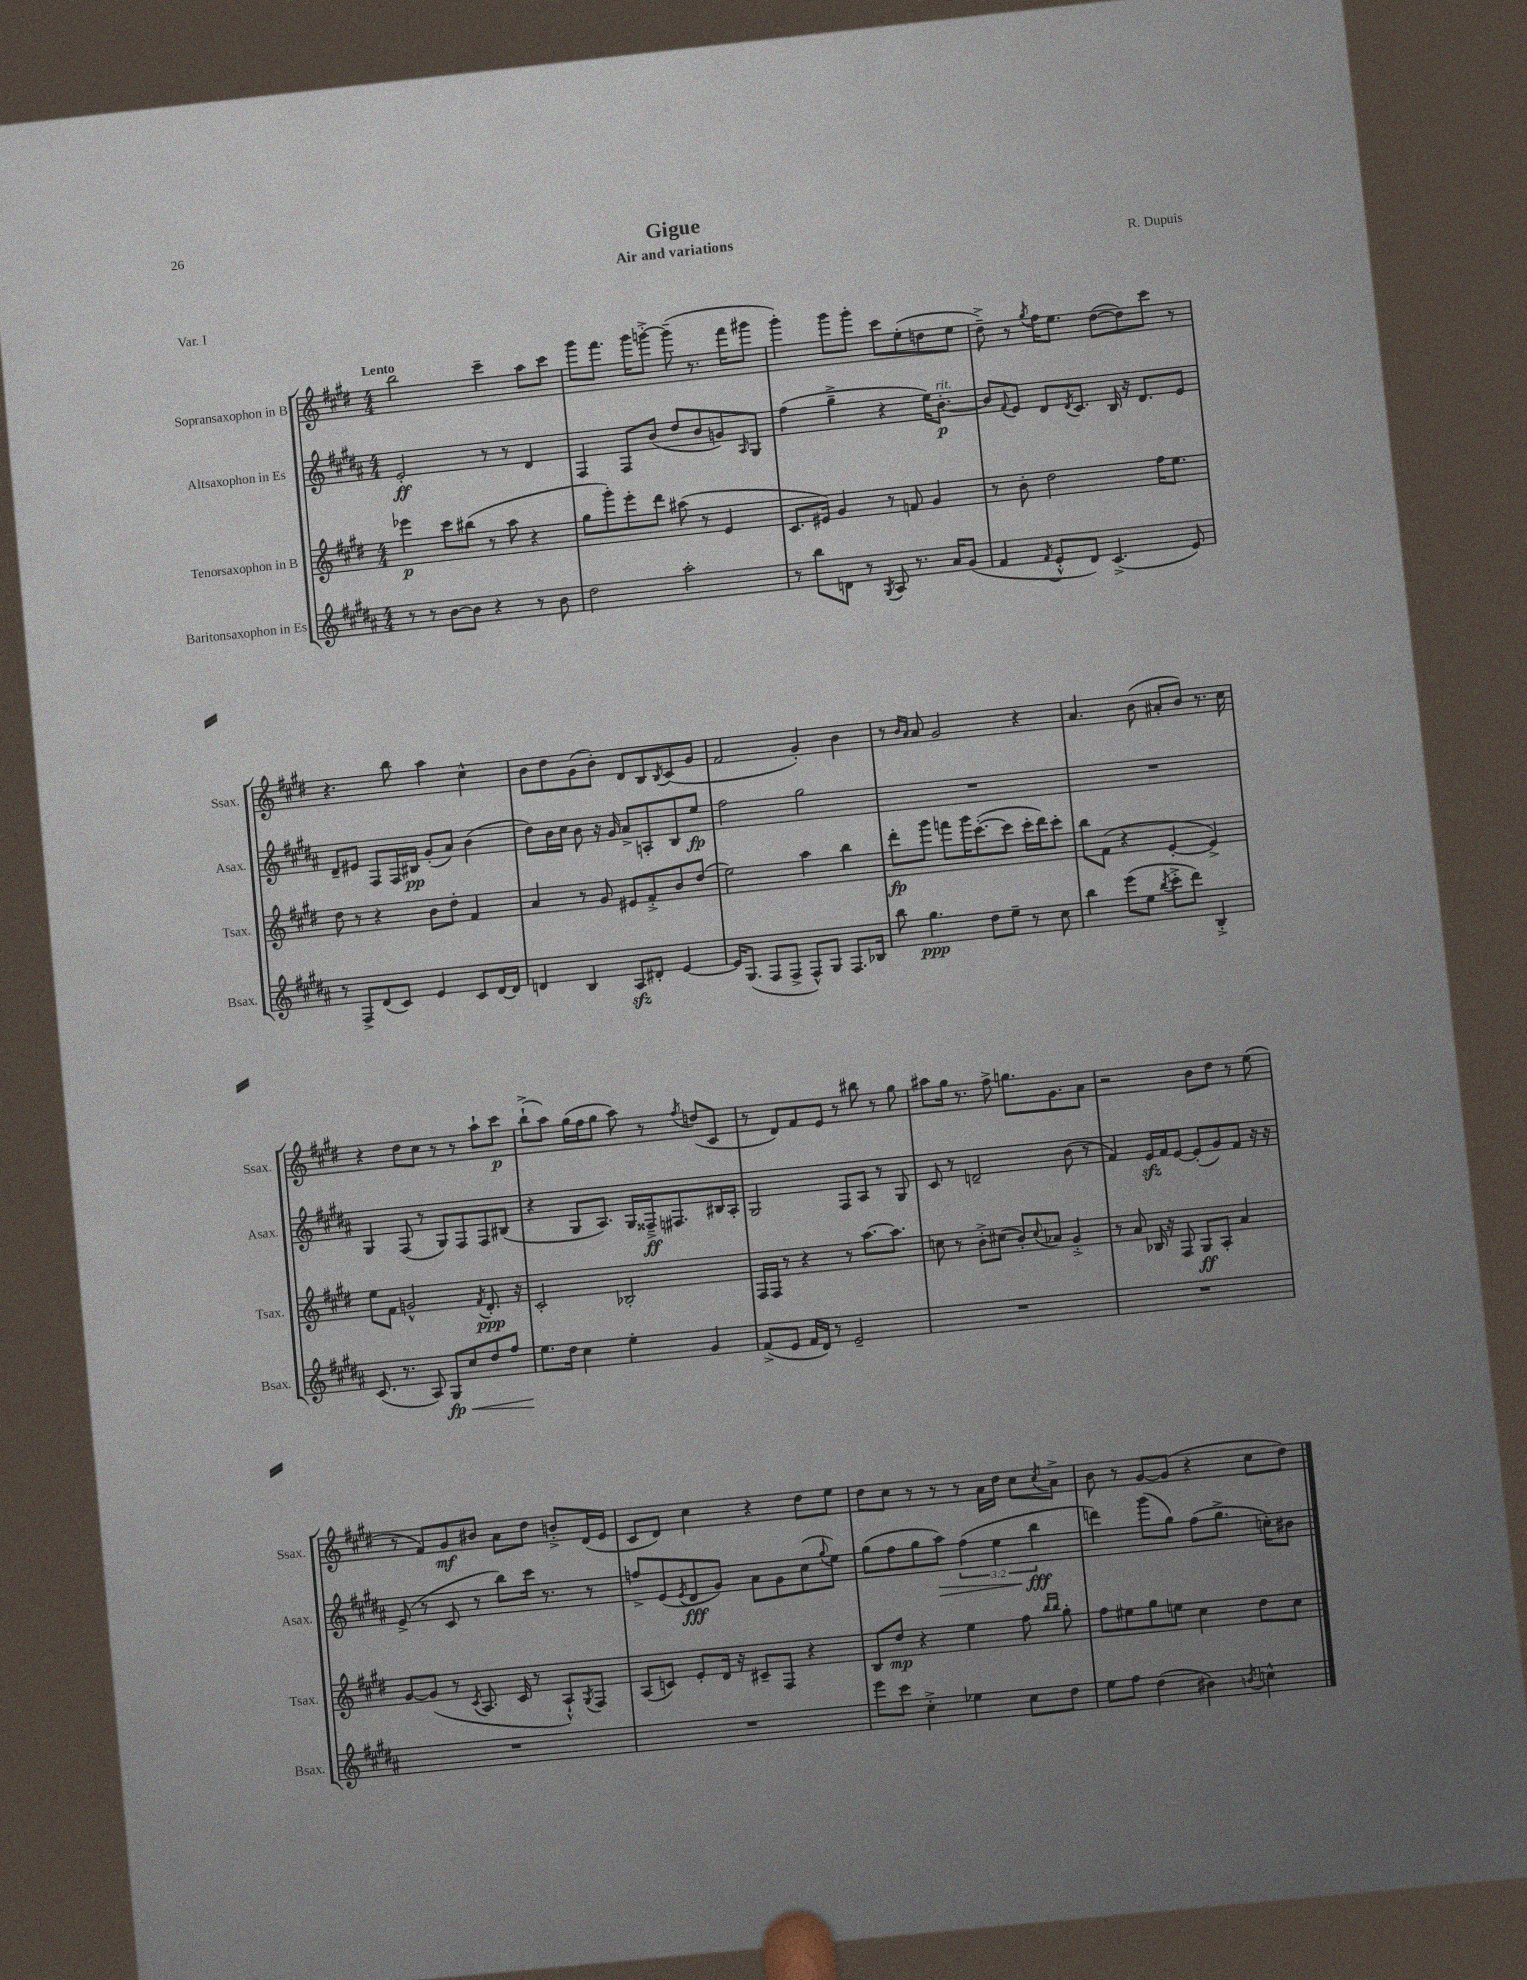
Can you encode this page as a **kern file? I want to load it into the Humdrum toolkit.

**kern	**dynam	**kern	**dynam	**kern	**dynam	**kern	**dynam
*part4	*part4	*part3	*part3	*part2	*part2	*part1	*part1
*staff4	*staff4	*staff3	*staff3	*staff2	*staff2	*staff1	*staff1
*I"Baritonsaxophon in Es	*	*I"Tenorsaxophon in B	*	*I"Altsaxophon in Es	*	*I"Sopransaxophon in B	*
*I'Bsax.	*	*I'Tsax.	*	*I'Asax.	*	*I'Ssax.	*
*clefG2	*	*clefG2	*	*clefG2	*	*clefG2	*
*k[f#c#g#d#a#]	*	*k[f#c#g#d#]	*	*k[f#c#g#d#a#]	*	*k[f#c#g#d#]	*
*M4/4	*	*M4/4	*	*M4/4	*	*M4/4	*
=1	=1	=1	=1	=1	=1	=1	=1
!	!	!	!	!	!	!LO:TX:a:B:t=Lento	!
8r	.	4eee-X\	p	2e'/	ff	2bb\	.
8r	.	.	.	.	.	.	.
[8b\L	.	8ccc#\L	.	.	.	.	.
8b\J]	.	(8bb#X\J	.	.	.	.	.
4r	.	8r	.	8r	.	4ccc#~\	.
.	.	8aa\	.	8r	.	.	.
8r	.	4r	.	4d#/	.	8aa\L	.
8b\	.	.	.	.	.	8ccc#\J	.
=2	=2	=2	=2	=2	=2	=2	=2
2dd#\	.	8gg#\L	.	4F#/	.	8ggg#\L	.
.	.	8ggg#'\)	.	.	.	8.fff#\J	.
.	.	8eee'\	.	8F#/L	.	.	.
.	.	.	.	.	.	16ggg#\KL	.
.	.	8ddd#\J	.	(8b/J	.	[8gggn'^\J	.
2aa#'\	.	(8aa#X\	.	8dd#/L	.	(8ggg~\]	.
.	.	8r	.	8b/	.	8.r	.
.	.	4e/	.	8gn/)	.	.	.
.	.	.	.	.	.	16fff#\KL	.
.	.	.	.	16qqA#/	.	.	.
.	.	.	.	8G#/J	.	8ggg#X\J	.
=3	=3	=3	=3	=3	=3	=3	=3
8r	.	8.c#/L	.	(4ff#\	.	4ggg#'\)	.
8bb\L	.	.	.	.	.	.	.
.	.	16e#X/Jk)	.	.	.	.	.
8dn\J	.	4g#/	.	4gg#~^\	.	8ggg#\L	.
8r	.	.	.	.	.	8ggg#'\J	.
8qG#/	.	.	.	.	.	.	.
8A#/	.	8r	.	4r	.	8ccc#\L	.
8.r	.	8fn/	.	.	.	(8ee'\	.
.	.	4g#/	.	16ee\KL)	.	8ddn\	.
!	!	!	!	!LO:TX:a:i:t=rit.	!	!	!
16a#/KL	.	.	.	[8.b'\J	p	.	.
(8g#/J	.	.	.	.	.	8ee\J	.
=4	=4	=4	=4	=4	=4	=4	=4
4f#/	.	8r	.	8b/L]	.	8dd#~^\)	.
.	.	.	.	8qqf#/	.	.	.
.	.	8b'\	.	8e/J	.	8r	.
8qf#/	.	.	.	.	.	8qgg#/	.
8e'^^/L	.	2dd#\	.	8d#/L	.	16ff#\KL	.
.	.	.	.	.	.	8.ee\J	.
.	.	.	.	8qd#/	.	.	.
8d#/J)	.	.	.	8.c#/J	.	.	.
(4.c#^/	.	.	.	.	.	([8dd#\L	.
.	.	.	.	16B/	.	.	.
.	.	.	.	16r	.	8dd#\])	.
.	.	.	.	8.d#/L	.	.	.
.	.	16ff#\KL	.	.	.	8ccc#\J	.
.	.	8.ee\J	.	.	.	.	.
8e/)	.	.	.	8e/J	.	8r	.
!!LO:LB:g=z
=5	=5	=5	=5	=5	=5	=5	=5
8r	.	8dd#\	.	8d#~/L	.	4.r	.
8F#^/L	.	8r	.	8e#X/J	.	.	.
(8d#/	.	4r	.	8F#/L	.	.	.
8c#/J)	.	.	.	16F#/L	.	8bb\	.
.	.	.	.	16B#X/JJ	pp	.	.
4e/	.	8b\L	.	(8g#'/L	.	4aa\	.
.	.	8dd#'\J	.	8a#/J)	.	.	.
8c#/L	.	4f#/	.	(4b\	.	4cc#^^\	.
[16d#/L	.	.	.	.	.	.	.
16d#/JJ]	.	.	.	.	.	.	.
=6	=6	=6	=6	=6	=6	=6	=6
4dn/	.	4a/	.	8dd#\L)	.	8b\L	.
.	.	.	.	16b\L	.	8dd#\	.
.	.	.	.	16cc#\JJ	.	.	.
4B/	.	8r	.	8b\	.	(8g#\	.
.	.	8g#/	.	16r	.	8b'\J)	.
.	.	.	.	16g#/	.	.	.
8A#zz/L	.	8e#X/L	.	8a#^/L	.	8d#/L	.
8d#X'/J	.	8f#'^/	.	8An'/	.	8B/	.
.	.	.	.	.	.	8qB/	.
[4e/	.	8b/	.	8B/	.	(8c#/	.
.	.	(8dd#/J	.	8ee/J	fp	8g#/J	.
=7	=7	=7	=7	=7	=7	=7	=7
16e/KL]	.	2ee\)	.	2ff#\	.	2f#/	.
(8.G#/J	.	.	.	.	.	.	.
8F#/L	.	.	.	.	.	.	.
8F#^/J	.	.	.	.	.	.	.
8F#^^/L)	.	4aa\	.	2gg#\	.	4g#'/)	.
8G#/J	.	.	.	.	.	.	.
8.F#/L	.	4bb\	.	.	.	4b\	.
16B-X/Jk	.	.	.	.	.	.	.
=8	=8	=8	=8	=8	=8	=8	=8
8bb\	.	8ddd#'\L	fp	1r	.	8r	.
.	.	.	.	.	.	16qqb/LL	.
.	.	.	.	.	.	16qqa/JJ	.
4.gg#\	ppp	8ggg#\J	.	.	.	8a/	.
.	.	8fffn\L	.	.	.	2g#/	.
.	.	16ggg#\K	.	.	.	.	.
.	.	([8.ccc#'\	.	.	.	.	.
8dd#\L	.	.	.	.	.	.	.
8ee~\J	.	8ccc#\J]	.	.	.	.	.
8r	.	16ccc#'\LL	.	.	.	4r	.
.	.	16ddd#\J)	.	.	.	.	.
8cc#\	.	8ccc#'\J	.	.	.	.	.
=9	=9	=9	=9	=9	=9	=9	=9
4bb\	.	8bb\L	.	1r	.	4.a/	.
.	.	(8f#\J	.	.	.	.	.
(8eee\L	.	4r	.	.	.	.	.
8ee\J	.	.	.	.	.	(8b\	.
8qbb/	.	.	.	.	.	.	.
8ccc#'^\L	.	[4e'/	.	.	.	8a#X'/L	.
8ddd#\J)	.	.	.	.	.	8b/J)	.
4B'^/	.	4e^/])	.	.	.	8.r	.
.	.	.	.	.	.	16cc#\	.
!!LO:LB:g=z
=10	=10	=10	=10	=10	=10	=10	=10
(8.c#/	.	8ee\L	.	4G#/	.	4r	.
.	.	8f#\J	.	.	.	.	.
8.r	.	.	.	.	.	.	.
.	.	2gn^^/	.	(8F#/	.	8dd#\L	.
8A#/)	.	.	.	8r	.	8cc#\J	.
!	!LO:HP:b	!	!	!	!	!	!
8G#/L	< fp	.	.	8G#/L)	.	8r	.
8cc#/	.	.	.	8F#/	.	8r	.
.	.	8qf#/	.	.	.	.	.
8dd#/	.	8.d#'/	ppp	8F#/	.	8aa`\L	.
8ff#/J	.	.	.	(8B#X/J	.	8ccc#\J	p
.	.	16r	.	.	.	.	.
=11	=11	=11	=11	=11	=11	=11	=11
8.ee\L	.	2c#'/	.	4r	.	(8bb`^\L	.
.	.	.	.	.	.	8aa\J)	.
16dd#\Jk	[	.	.	.	.	.	.
4cc#\	.	.	.	8G#/L	.	(16gg#\LL	.
.	.	.	.	.	.	16ff#\J	.
.	.	.	.	8.A#/J)	.	8gg#\J	.
4ee'\	.	2B-X'/	.	.	.	8aa\)	.
.	.	.	.	16G#/LL	.	.	.
.	.	.	.	16F##X~^/J	ff	8r	.
.	.	.	.	8.F#X/	.	.	.
.	.	.	.	.	.	8qff#/	.
4g#/	.	.	.	.	.	(8ddn/L	.
.	.	.	.	16B#X/L	.	8c#/J	.
.	.	.	.	16A#'/JJ	.	.	.
=12	=12	=12	=12	=12	=12	=12	=12
(8f#^/L	.	16F#/LL	.	2G#/	.	8r	.
.	.	16F#/JJ	.	.	.	.	.
8e/J	.	8r	.	.	.	8d#/L)	.
16f#/LL	.	4r	.	.	.	8f#/	.
16d#/JJ)	.	.	.	.	.	.	.
8r	.	.	.	.	.	8e/J	.
2e~/	.	8r	.	8F#/L	.	8r	.
.	.	[8.aa\L	.	8A#/J	.	8bb#X\	.
.	.	.	.	8r	.	8r	.
.	.	8.aa\J]	.	.	.	.	.
.	.	.	.	8G#/	.	8gg#\	.
=13	=13	=13	=13	=13	=13	=13	=13
1r	.	8ccn\	.	8c#/	.	8aa#X\L	.
.	.	8r	.	8r	.	16gg#\Jk	.
.	.	.	.	.	.	8.r	.
.	.	8b'^\L	.	2dn~/	.	.	.
.	.	(8cc#X\J	.	.	.	8ff#^\	.
.	.	8b'/L)	.	.	.	8.ggn\L	.
.	.	8qqcc#/	.	.	.	.	.
.	.	8a-X/J	.	.	.	.	.
.	.	.	.	.	.	8.g#\	.
.	.	4g#'^/	.	(8b\	.	.	.
.	.	.	.	8r	.	8a\J	.
=14	=14	=14	=14	=14	=14	=14	=14
1r	.	8r	.	4f#/)	.	2r	.
.	.	8a/	.	.	.	.	.
.	.	16B-X/	.	16ezz/LL	.	.	.
.	.	16r	.	16f#/J	.	.	.
.	.	8F#/	.	[8e/J	.	.	.
.	.	8G#/L	ff	(8e'/L]	.	8b\L	.
.	.	8A'/J	.	8g#/)	.	8dd#\J	.
.	.	4a/	.	8f#/J	.	8r	.
.	.	.	.	16r	.	(8ee\	.
.	.	.	.	16r	.	.	.
!!LO:LB:g=z
=15	=15	=15	=15	=15	=15	=15	=15
1r	.	[8g#/L	.	(8e^/	.	8r	.
.	.	(8g#/J]	.	8r	.	8f#/L)	.
.	.	8r	.	8c#/	.	8g#/	mf
.	.	8qc#/	.	.	.	.	.
.	.	8.A/	.	8r	.	8b#X/J	.
.	.	.	.	8bb\L)	.	8a\L	.
.	.	16c#/	.	.	.	.	.
.	.	8r	.	16ccc#\Jk	.	8dd#\J	.
.	.	.	.	8.r	.	.	.
.	.	8A`^^/L)	.	.	.	8bn'^/L	.
.	.	8qG#/	.	.	.	.	.
.	.	8F#/J	.	8r	.	(16d#/L	.
.	.	.	.	.	.	16e/JJ	.
=16	=16	=16	=16	=16	=16	=16	=16
1r	.	(8A/L	.	8ffn^/L	.	8c#/L	.
.	.	8cn/J)	.	(8e/	.	8d#/J)	.
.	.	.	.	8qe/	.	.	.
.	.	8e'/L	.	8d#/	fff	4cc#\	.
.	.	16d#/Jk	.	8g#/J)	.	.	.
.	.	16r	.	.	.	.	.
.	.	8c#X~/L	.	8a#\L	.	4r	.
.	.	8F#/J	.	8g#\	.	.	.
.	.	4r	.	(8cc#\	.	8dd#\L	.
.	.	.	.	8qqgg#/	.	.	.
.	.	.	.	8ee\J)	.	8ee\J	.
=17	=17	=17	=17	=17	=17	=17	=17
8eee\L	.	8B/L	.	(8gg#\L	.	8dd#\L	.
8ccc#\J	.	8dd#/J	mp	8ff#\	.	8cc#\J	.
4cc#'^\	.	4r	.	8gg#\	.	8r	.
!	!	!	!	!	!LO:HP:b	!	!
.	.	.	.	8aa#\J)	>	8r	.
4ee-X\	.	4ee\	.	(6ff#\	.	8r	.
.	.	.	.	.	.	16a\LL	.
.	.	.	.	6ee\	.	.	.
.	.	.	.	.	.	16dd#\JJ	.
8cc#\L	.	8ff#\	.	.	.	8cc#\L	.
.	.	.	.	6bb\	fff	.	.
.	.	16qqbb/LL	.	.	.	.	.
.	.	16qqbb/JJ	.	.	.	8qcc#/	.
8dd#\J	.	8gg#'\	.	.	.	8a^\J	.
.	.	.	.	.	]	.	.
=18	=18	=18	=18	=18	=18	=18	=18
8ee\L	.	8ff#\L	.	4dddn\)	.	8b\	.
8ff#\J	.	8ee#X\	.	.	.	8r	.
(4dd#\	.	8gg#\	.	(8ggg#\L	.	[8g#/L	.
.	.	8een\J	.	8gg#\J)	.	(8g#/J]	.
4b#X\)	.	4cc#\	.	(8ff#\L	.	4r	.
.	.	.	.	8.gg#^\J	.	.	.
8qbn/	.	.	.	.	.	.	.
4ccn^^\	.	8dd#\L	.	.	.	8cc#\L	.
.	.	.	.	16ccn'\KL)	.	.	.
.	.	8cc#\J	.	8b#X\J	.	8dd#\J)	.
==	==	==	==	==	==	==	==
*-	*-	*-	*-	*-	*-	*-	*-
